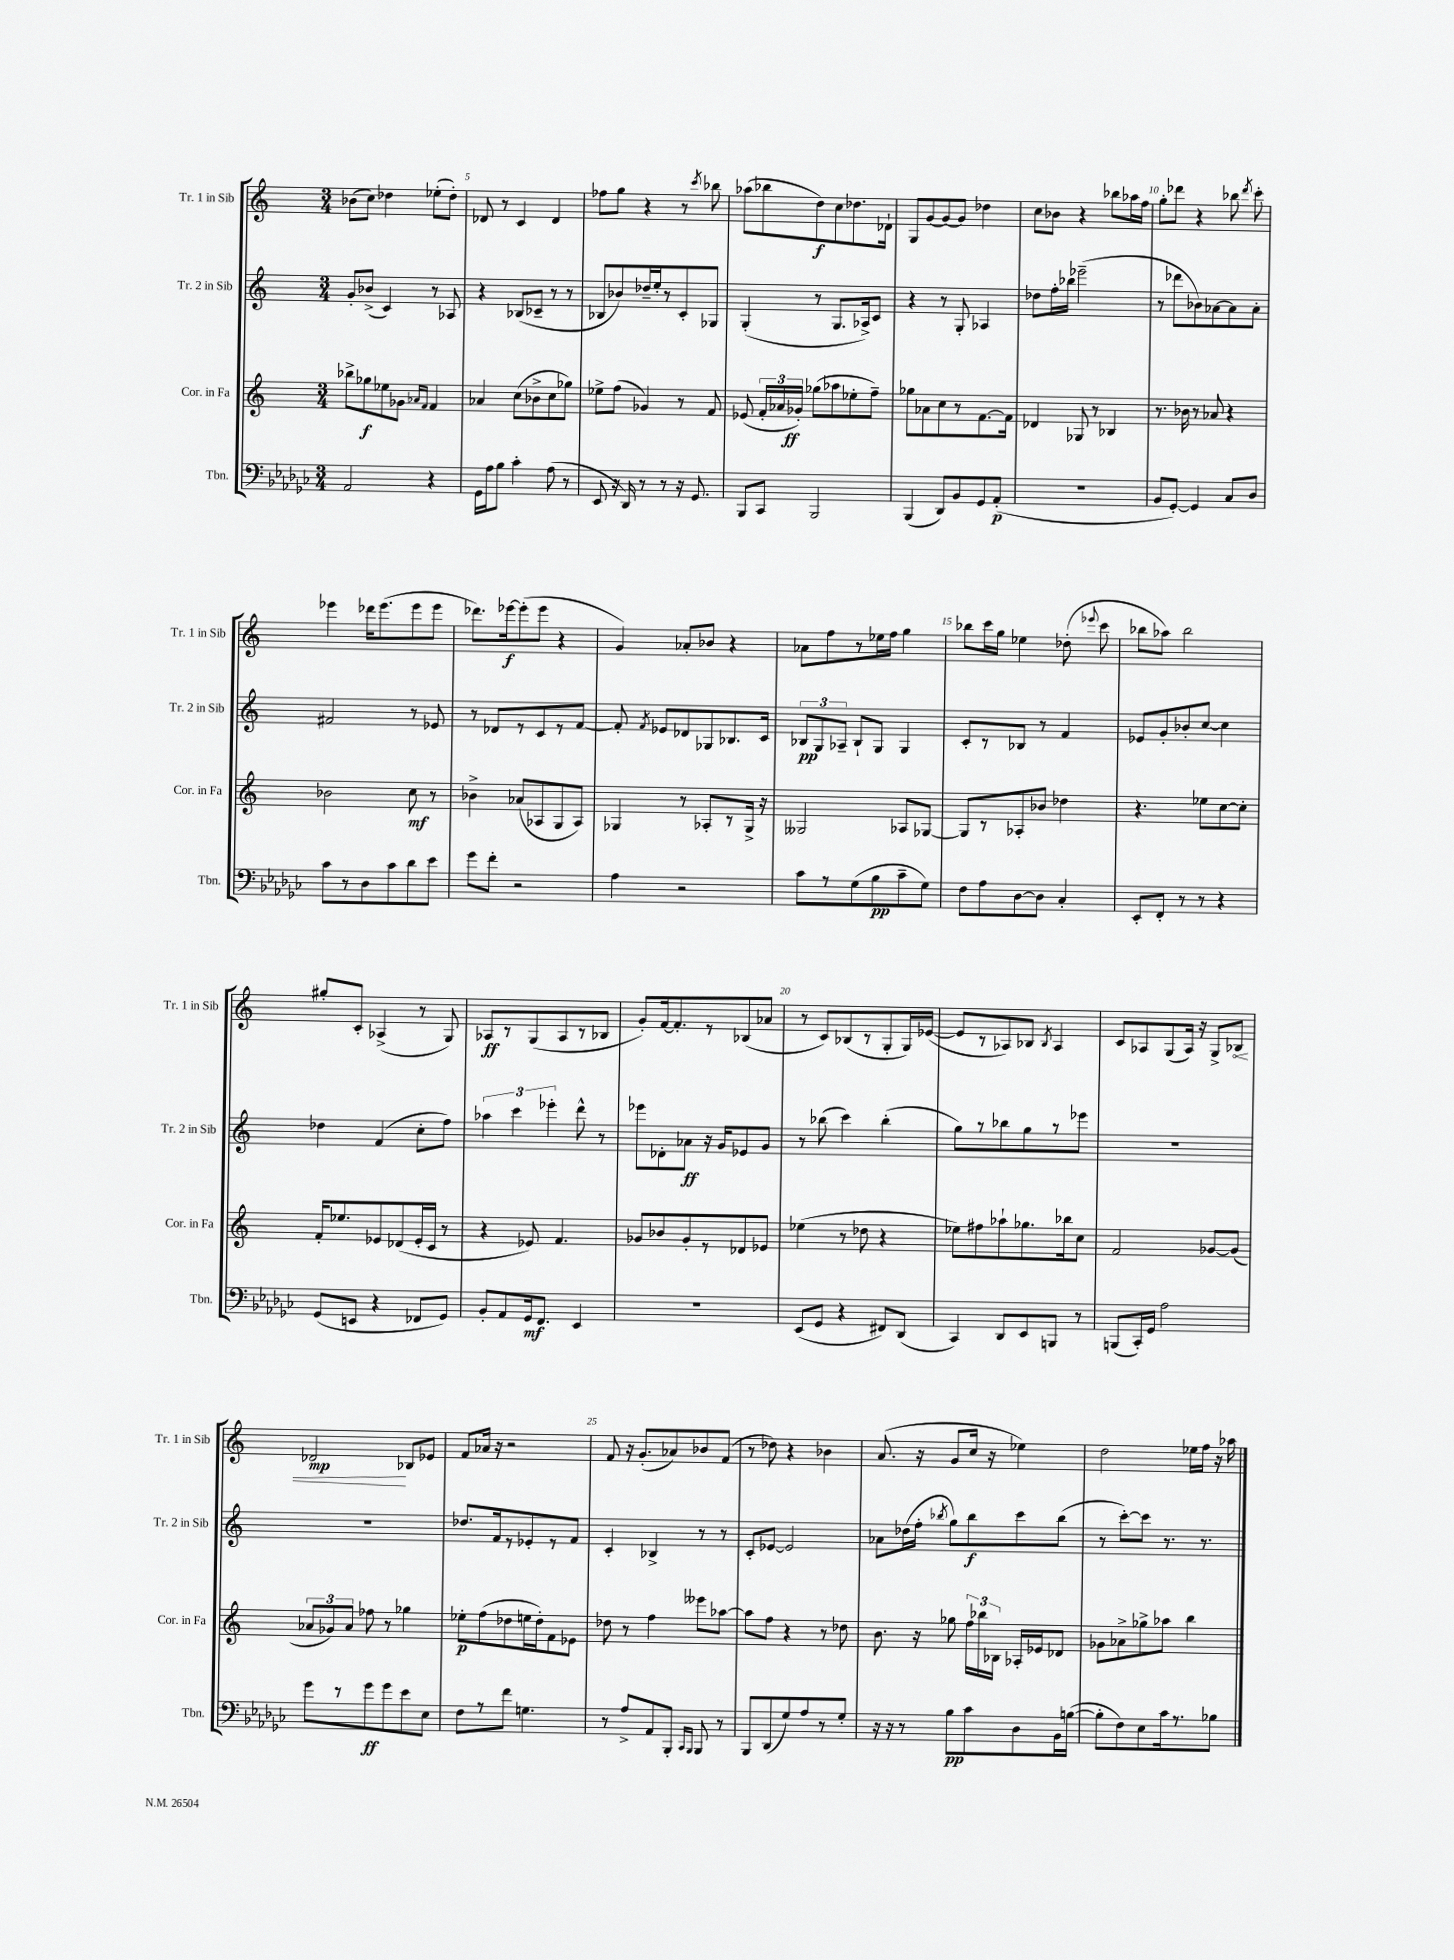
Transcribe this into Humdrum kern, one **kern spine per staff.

**kern	**kern	**kern	**kern
*staff4	*staff3	*staff2	*staff1
*clefF4	*clefG2	*clefG2	*clefG2
*k[b-e-a-d-g-c-]	*k[]	*k[]	*k[]
*M3/4	*M3/4	*M3/4	*M3/4
2AA-	8bb-^	8g'	(8b-
.	8gg-	(8b-^	8cc)
.	8ee-	4c)	4dd-
.	8g-	.	.
.	16qqa-	.	.
.	16qqf	.	.
4r	4f	8r	(8ee-'
.	.	8A-	8dd-')
=	=	=	=
16GG-	4a-	4r	8d-
16A-	.	.	.
8B-	.	.	8r
4c-'	(8cc	(8B-	4c
.	8b-^	8c-~	.
(8A-	8cc	8r	4d-
8r	8gg-)	8r	.
=	=	=	=
8EE-	8ee-^	8B-	8ff-
16r	(8ff	8b-)	8gg
16DD-)	.	.	.
8r	4g-)	16dd-~	4r
.	.	16ee'	.
8r	.	8r	.
16r	8r	8c'	8r
8.GG-	.	.	.
.	.	.	8qccc
.	8f	8G-	8bb-
=	=	=	=
8BBB-	(8e-	(4G'	(8aa-
8CC-	24f'	.	8bb-
.	24a-	.	.
.	24g-')	.	.
2BBB-	(8gg-	8r	8dd)
.	8aa-	8.G	8cc
.	8ee-'	.	8.dd-
.	.	16A-^)	.
.	8ff~)	8c	.
.	.	.	16d-`
=	=	=	=
(4BBB-	8gg-	4r	8G
.	8a-	.	[8g
8DD-)	8cc	8r	8g_
8BB-	8r	8G'	8g]
8GG-	[8.f	4A-	4dd-
(8AA-'	.	.	.
.	16f]	.	.
=	=	=	=
2.r	4d-	8dd-	8cc
.	.	16ff'	8b-
.	.	16bb-	.
.	8G-	(2eee-~	4r
.	8r	.	.
.	4B-	.	8bb-
.	.	.	16aa-
.	.	.	16ff
=	=	=	=
8BB-	8.r	8r	8gg'
[8GG-')	.	8ddd-	8ddd-
.	16b-	.	.
4GG-]	8r	8b-)	4r
.	8a-	[8a-	.
8C-	4r	8a-]	8bb-
.	.	.	8qddd-
8D-	.	8a-'	8ccc'
=	=	=	=
8c-	2b-	2f#	4eee-
8r	.	.	.
8D-	.	.	16ddd-
.	.	.	(8.eee-
8c-	.	.	.
8d-	8cc	8r	8eee-
8e-	8r	8e-	8eee-
=	=	=	=
8g-	4b-^	8r	8.ddd-)
8f'	.	8d-	.
.	.	.	[16eee-
2r	(8a-	8r	(8eee-']
.	8A-	8c	8eee-
.	8G	8r	4r
.	8A-)	[8f	.
=	=	=	=
4A-	4G-	8f']	4g)
.	.	8qf	.
.	.	8e-	.
2r	8r	8d-	8a-'
.	8A-'	8G-	8b-
.	8r	8.B-	4r
.	16G-^	.	.
.	16r	16c	.
=	=	=	=
8c-	2G--	12B-	8a-
.	.	12G	.
8r	.	.	8ff
.	.	12A-~	.
(8G-	.	8B-`	8r
8B-	.	8G	16ee-
.	.	.	16ff
8c-~	8A-	4G	4gg
8G-)	[8G-	.	.
=	=	=	=
8F	8G-]	8c'	8bb-
8A-	8r	8r	16ccc
.	.	.	16gg
[8D-	8A-'	8B-	4ee-
8D-]	8b-	8r	.
4C-'	4dd-	4f	(8dd-'
.	.	.	8qqeee-
.	.	.	8ccc
=	=	=	=
8EE-'	4.r	8e-	8bb-
8FF'	.	8g'	8aa-)
8r	.	8b-'	2bb-
8r	8ee-	[8cc	.
4r	[8cc	4cc]	.
.	8cc']	.	.
=	=	=	=
(8GG-	16f'	4dd-	8gg#'
.	8.ee-	.	.
8EE	.	.	8c'
4r	8e-	(4f	(4A-^
.	(8d-	.	.
8FF-	16e-'	8cc'	8r
.	16c	.	.
8GG-)	8r	8ff)	8G)
=	=	=	=
8BB-'	4r	6aa-	8A-
8AA-	.	.	8r
.	.	6ccc	.
16GG-	8e-)	.	(8G
8.FF	.	.	.
.	.	6eee-'	.
.	4.f	.	8A-
4EE-	.	8ddd^^	8r
.	.	8r	8B-
=	=	=	=
2.r	8g-	8eee-	8g')
.	8b-	8d-'	[16f
.	.	.	8.f']
.	8g-'	8a-	.
.	8r	16r	8r
.	.	16g	.
.	8d-	8e-	(8B-
.	8e-	8g	8a-
=	=	=	=
(8EE-	(4ee-	8r	8r
8GG-	.	(8bb-	8c)
4r	8r	4ccc)	(8B-
.	8dd-	.	8r
8FF#)	4r	(4bb-'	8G'
(8DD-	.	.	16G)
.	.	.	([16e-
=	=	=	=
4CC-)	8ee-)	8gg)	8e-]
.	8ff#	8r	8r
8DD-	8aa-`	8bb-	8A-)
8EE-	8.gg-	8gg	8B-
.	.	.	8qB-
8BBB	.	8r	4A-
.	16bb-	.	.
8r	8cc	8eee-	.
=	=	=	=
(8BBB	2f	2.r	8c
16CC-')	.	.	8A-
16GG-	.	.	.
2A-	.	.	(8G
.	.	.	16A-)
.	.	.	16r
.	[8g-	.	8G^
.	(8g-]	.	8B-
=	=	=	=
8g-	12a-	2.r	2d-
.	12g-)	.	.
8r	.	.	.
.	12a-	.	.
8g-	8ff-	.	.
8g-	8r	.	.
8e-	4gg-	.	8B-
8E-	.	.	8e-
=	=	=	=
8F	8ee-'	8.dd-	8f
8r	(8ff	.	16a-
.	.	16f	16r
8f	8dd-	8r	2r
4.G	16ee	8e-'	.
.	16dd-')	.	.
.	8f	8r	.
.	8e-	8f	.
=	=	=	=
8r	8dd-	4c'	8f
8A-^	8r	.	16r
.	.	.	(8.g'
8AA-	4ff	4B-^	.
8BBB-'	.	.	8a-)
16qqCC-	.	.	.
16qqBBB-	.	.	.
8BBB-	8eee--	8r	8b-
8r	[8aa-	8r	(8f
=	=	=	=
8BBB-	8aa-]	8c'	8r
(8DD-	8ff	[8e-	8dd-)
8G-)	4r	2e-]	4r
8A-	.	.	.
8r	8r	.	4b-
8G-'	8dd-	.	.
=	=	=	=
16r	8.b	8a-	(8.a
16r	.	.	.
8r	.	(16dd-	.
.	16r	16ff'	16r
.	.	8qbb-	.
8B-	8gg-	8gg)	8g
8c-	24ff	8bb-	16cc
.	24bb-	.	.
.	.	.	16r
.	24B-	.	.
8D-	16A-'	8ccc	4ee-)
.	16e-	.	.
16BB-	8d-	(8bb-	.
([16B	.	.	.
=	=	=	=
8B']	8g-	8r	2dd
8F)	8a-^	[8ccc')	.
8E-	8gg-^	8ccc]	.
16c-	8aa-	8.r	.
8.r	.	.	.
.	4bb	.	16ee-
.	.	8.r	16ff
8B-	.	.	16r
.	.	.	16aa-
==	==	==	==
*-	*-	*-	*-
